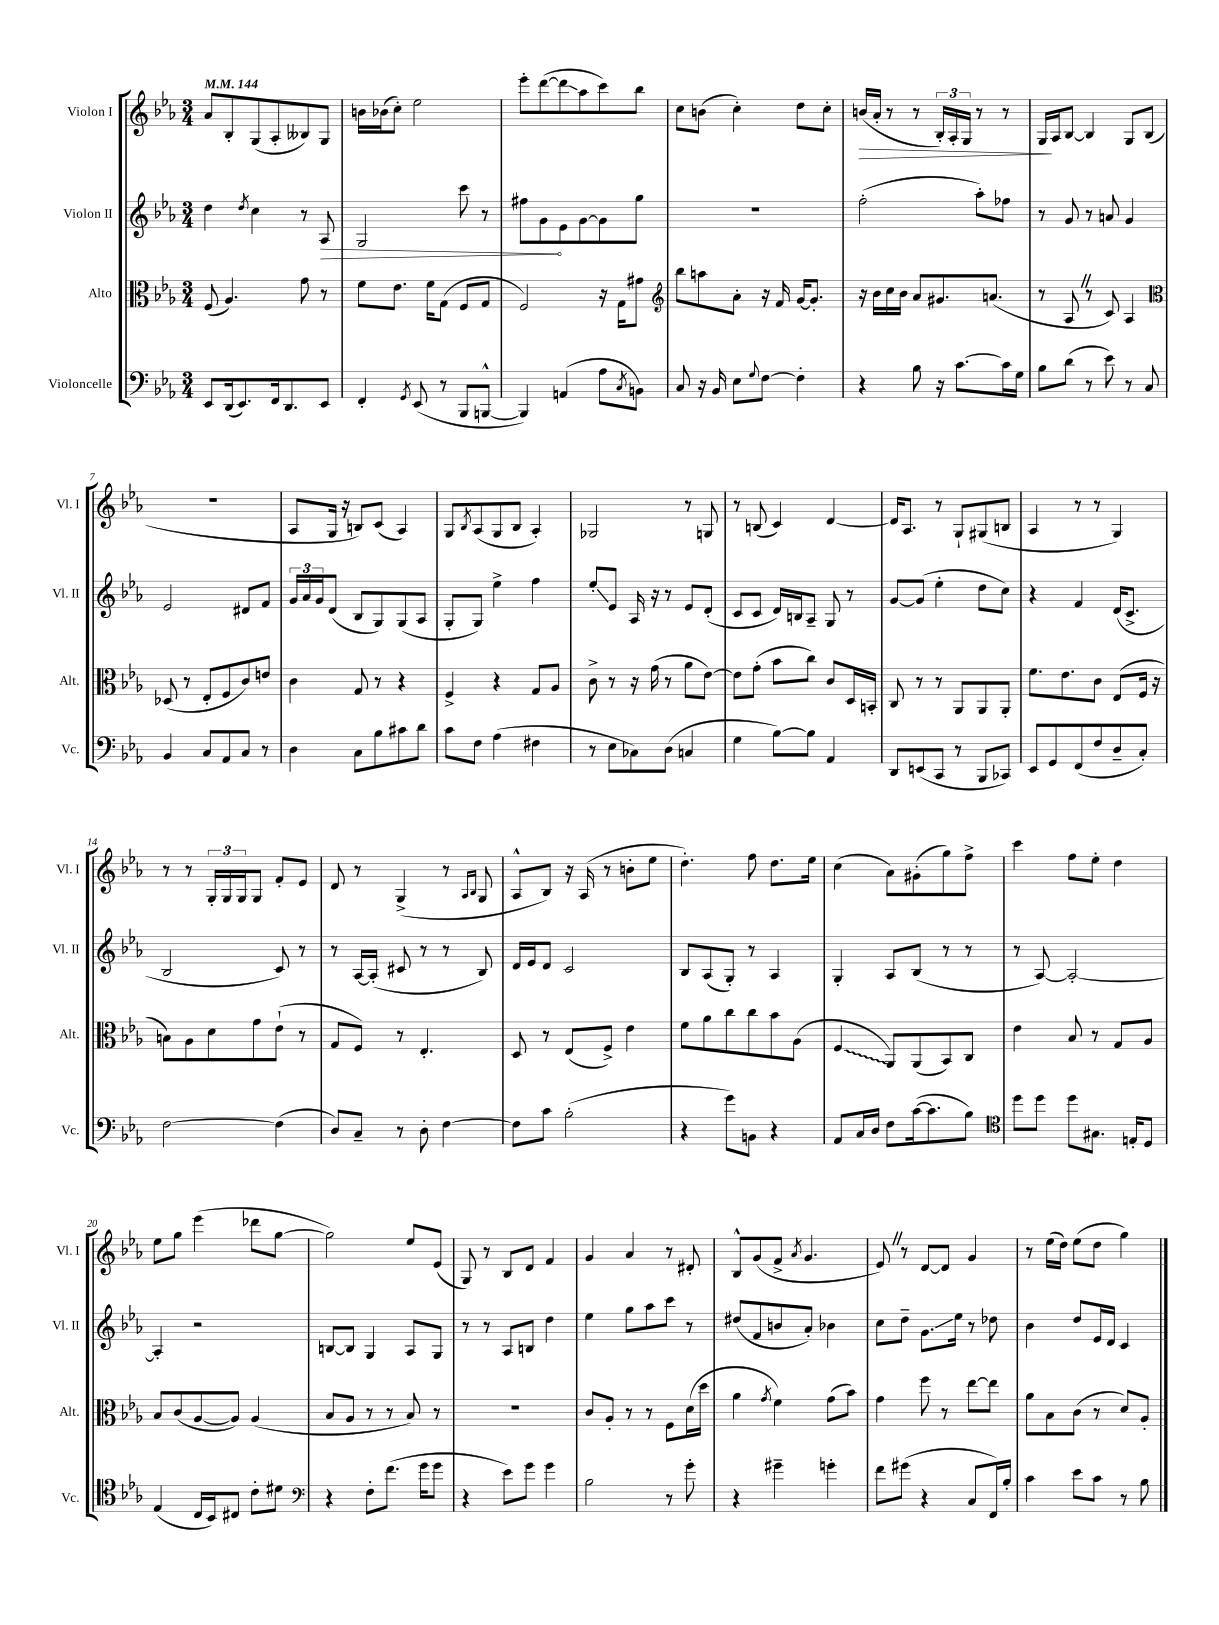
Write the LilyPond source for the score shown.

<<
\new StaffGroup <<
\new Staff = "s0" \with { instrumentName = "Violon I" shortInstrumentName = "Vl. I" } {
    \clef treble \key ees \major \numericTimeSignature \time 3/4 \tempo 4 = 144
    aes'8 bes8-. g8( aes8-. beses8) g8 |
    b'16 bes'16( c''8-.) ees''2 |
    ees'''8-. d'''8~( d'''8\glissando aes''8 c'''8) bes''8 |
    c''8 b'8( c''4-.) d''8 c''8-. |
    b'16\>( aes'16-. r8 r8 \tuplet 3/2 { bes16-.) aes16-. g16 } r8 r8 |
    g16\! aes16 bes8~ bes4 g8 bes8( |
    R2. |
    aes8 g16 r16 b8) c'8( aes4) |
    g8 \acciaccatura { bes8 } aes8( g8 bes8 aes4-.) |
    ges2 r8 g8 |
    r8 b8( c'4) d'4~ |
    d'16 aes8. r8 g8-! gis8( b8 |
    aes4 r8 r8 g4) |
    r8 r8 \tuplet 3/2 { g16-. g16 g16 } g8 f'8-. ees'8 |
    d'8 r8 g4->( r8 \grace { aes16 bes16 } g8 |
    aes8-^ bes8) r16 aes16( r8 b'8-. ees''8 |
    d''4.-.) f''8 d''8. ees''16 |
    c''4( aes'8) gis'8-.( g''8) f''8-> |
    c'''4 f''8 ees''8-. d''4 |
    ees''8 g''8 ees'''4( des'''8 g''8~ |
    g''2) ees''8 ees'8( |
    g8) r8 bes8 d'8 f'4 |
    g'4 aes'4 r8 dis'8-. |
    bes8-^ g'8( f'8-> \acciaccatura { aes'8 } g'4. |
    ees'8) \once \override BreathingSign.text = \markup { \musicglyph "scripts.caesura.straight" } \breathe r8 d'8~ d'8 g'4 |
    r8 ees''16( d''16) ees''8( d''8 g''4) \bar "|." |
}
\new Staff = "s1" \with { instrumentName = "Violon II" shortInstrumentName = "Vl. II" } {
    \clef treble \key ees \major \numericTimeSignature \time 3/4
    d''4 \acciaccatura { d''8 } c''4 r8 \once \override Hairpin.circled-tip = ##t aes8\> |
    g2 c'''8 r8 |
    fis''8 g'8\! ees'8 g'8~ g'8 g''8 |
    R2. |
    f''2-.( aes''8-.) fes''8 |
    r8 g'8 r8 a'8 g'4 |
    ees'2 dis'8 f'8 |
    \tuplet 3/2 { g'16 aes'16 g'16 } d'8( bes8 g8) g8( aes8 |
    g8-. g8) ees''4-> f''4 |
    ees''8-.\glissando ees'8 aes16 r16 r8 ees'8 d'8-.( |
    c'8 c'8 d'16) b16 aes8-- g8 r8 |
    g'8~ g'8( ees''4-. d''8 c''8) |
    r4 f'4 d'16( c'8.-> |
    bes2 c'8) r8 |
    r8 aes16~ aes16-.( cis'8 r8 r8 bes8) |
    d'16 ees'16 d'8 c'2 |
    bes8 aes8( g8-.) r8 aes4 |
    g4-. aes8 bes8( r8 r8 |
    r8 aes8~) aes2~-. |
    aes4-. r2 |
    b8~ b8 g4 aes8 g8 |
    r8 r8 aes8 b8 d''4 |
    ees''4 g''8 aes''8 c'''8 r8 |
    dis''8( f'8 b'8 aes'8-.) bes'4 |
    c''8 d''8-- g'8.\glissando ees''16 r8 des''8 |
    bes'4 d''8 ees'16 d'16 c'4 \bar "|." |
}
\new Staff = "s2" \with { instrumentName = "Alto" shortInstrumentName = "Alt." } {
    \clef alto \key ees \major \numericTimeSignature \time 3/4
    f8( aes4.) g'8 r8 |
    f'8 ees'8. f'16 g8( f8 g8 |
    f2) r16 g16 gis'8 |
    \clef treble bes''8 a''8 aes'8-. r16 f'16 g'16~ g'8.-. |
    r16 bes'16 c''16 bes'16 aes'8 gis'8. a'8.( |
    r8 aes8 \once \override BreathingSign.text = \markup { \musicglyph "scripts.caesura.straight" } \breathe r8 c'8) aes4 |
    \clef alto des8( r8 ees8-. f8 c'8) e'8 |
    c'4 g8 r8 r4 |
    f4-> r4 g8 aes8 |
    c'8-> r8 r16 g'16( r8 aes'8 ees'8~) |
    ees'8 g'8-.( bes'8 c''8) c'8 d16 b,16-. |
    c8 r8 r8 aes,8 aes,8 aes,8-. |
    f'8. ees'8. c'8 ees8( f16 r16 |
    b8) aes8 d'8 g'8 ees'8-!( r8 |
    g8 f8) r8 ees4.-. |
    d8 r8 ees8( f8->) ees'4 |
    f'8 aes'8 c''8 c''8 bes'8 aes8( |
    \once \override Glissando.style = #'zigzag f4\glissando aes,8) aes,8( bes,8) c8 |
    ees'4 bes8 r8 g8 aes8 |
    bes8 c'8( aes8~ aes8) aes4( |
    bes8 aes8 r8 r8 bes8) r8 |
    R2. |
    c'8 aes8-. r8 r8 f8 d'16( d''16 |
    aes'4 \acciaccatura { g'8 } f'4) g'8( bes'8) |
    g'4 f''8 r8 ees''8~ ees''8 |
    aes'8 bes8 c'8( r8 d'8) aes8-. \bar "|." |
}
\new Staff = "s3" \with { instrumentName = "Violoncelle" shortInstrumentName = "Vc." } {
    \clef bass \key ees \major \numericTimeSignature \time 3/4
    ees,8 d,16( ees,8.) f,16 d,8. ees,8 |
    f,4-. \acciaccatura { g,8 } ees,8( r8 bes,,8 b,,8~-^ |
    b,,4) a,4( aes8 \acciaccatura { c8 } b,8) |
    c8 r16 bes,16 ees8 \appoggiatura { g8 } f8~ f4-. |
    r4 bes8 r16 c'8.~ c'16 g16 |
    bes8 d'8( r8 ees'8) r8 c8 |
    bes,4 c8 aes,8 c8 r8 |
    d4 c8 bes8 cis'8 d'8 |
    c'8 f8 aes4( fis4 |
    r8 ees8 ces8) d8( c4 |
    g4 bes8~) bes8 aes,4 |
    d,8 e,8( c,8 r8 bes,,8 ces,8) |
    ees,8 g,8 f,8( f8 d8-- c8-.) |
    f2~ f4( |
    d8) c8-- r8 d8-. f4~ |
    f8 c'8 bes2-.( |
    r4 g'8) b,8 r4 |
    aes,8 c16 d16 f8 c'16~( c'8. bes8) |
    \clef tenor d''8 d''8 d''8 gis8. e16-. d8 |
    ees4( c16 bes,16) cis8 c'8-. dis'8 |
    \clef bass r4 f8-. f'8.( g'16 g'8 |
    r4 ees'8) g'8 g'4 |
    bes2 r8 g'8-. |
    r4 gis'4-- g'4-. |
    f'8 gis'8( r4 c8 f,16) bes16-. |
    c'4 ees'8 c'8 r8 bes8 \bar "|." |
}
>>
>>
